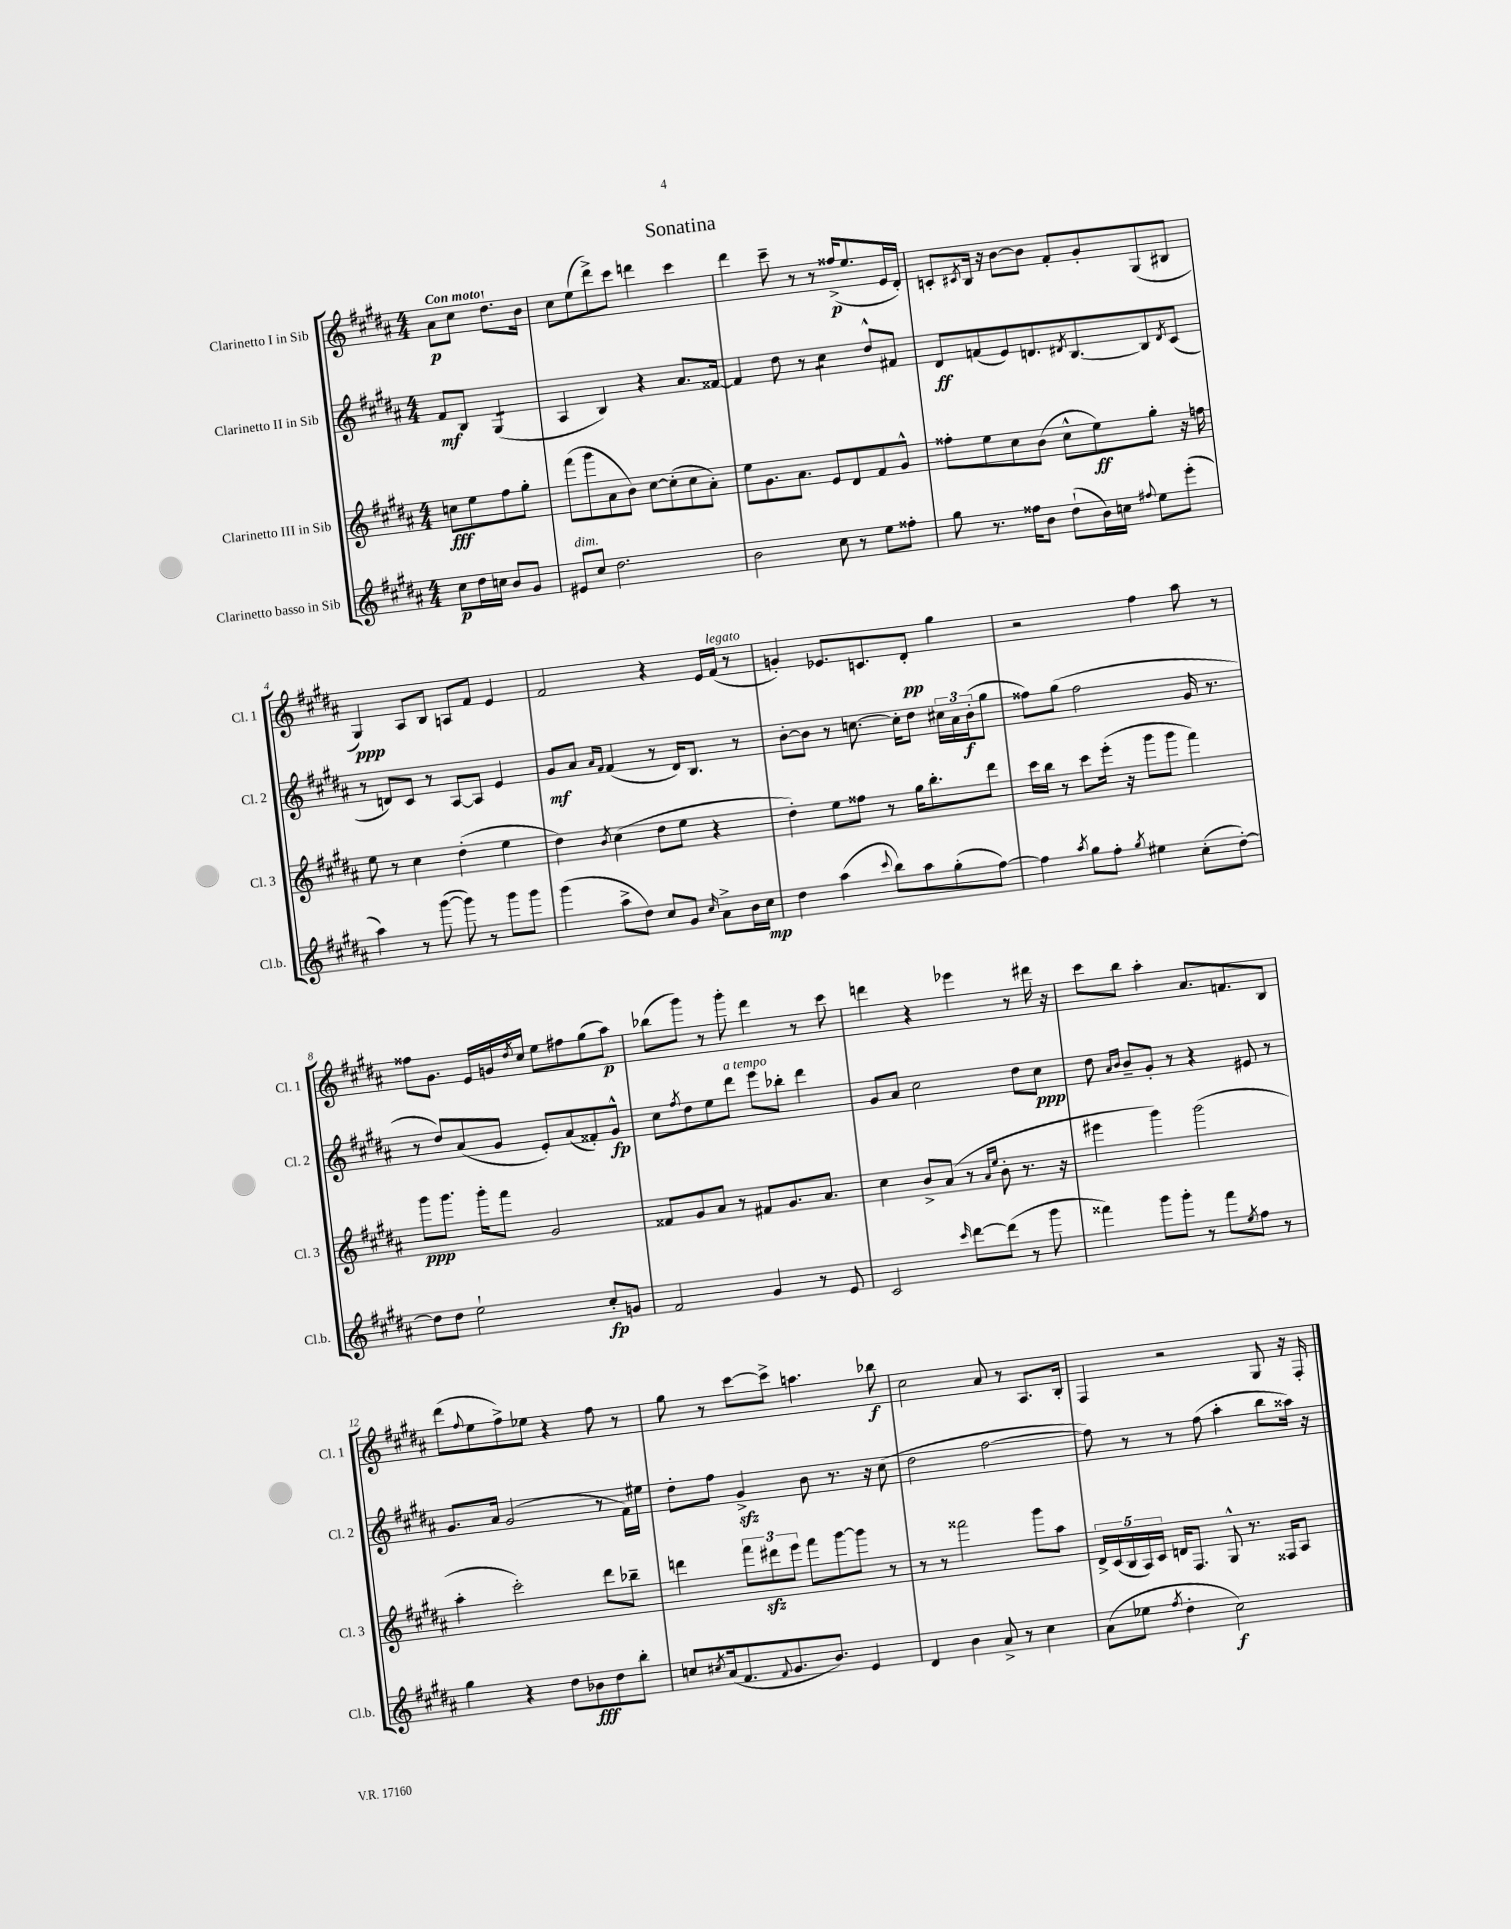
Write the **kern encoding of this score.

**kern	**kern	**kern	**kern
*staff4	*staff3	*staff2	*staff1
*clefG2	*clefG2	*clefG2	*clefG2
*k[f#c#g#d#a#]	*k[f#c#g#d#a#]	*k[f#c#g#d#a#]	*k[f#c#g#d#a#]
*M4/4	*M4/4	*M4/4	*M4/4
8cc#	8cc	8f#	8a#
16dd#	8ee	8B	8cc#
16cc	.	.	.
8b	8ff#	(4G#	8.dd#`
8g#	8gg#'	.	.
.	.	.	16b
=	=	=	=
8e#	(8fff#	4A#	8cc#
8cc#	8ggg#	.	(8ee
2.dd#	8a#	4B)	8ddd#^)
.	8b)	.	8ccc#
.	[8cc#	4r	4ddd
.	(8cc#']	.	.
.	8cc#	8.a#	4ccc#
.	8a#')	.	.
.	.	[16f##	.
=	=	=	=
2b	8ee	4f##]	4ddd#
.	8.g#	.	.
.	.	8dd#	8ccc#~
.	8.a#	.	.
.	.	8r	8r
8cc#	8e	4cc#	8r
8r	8d#	.	(16ff##^
.	.	.	8.ee
8ee	8f#	8dd#^^	.
8ff##'	8g#^^	8f#	16e
.	.	.	16d#')
=	=	=	=
8gg#	8ff##'	8d#	8c'
.	.	.	8qc#
8.r	8ee	(8f	16B
.	.	.	16r
.	8cc#	8e)	[8b
16ff##	.	.	.
8b	(8b	8.d	8b]
(8dd#`	8cc#^^	.	8f#'
.	.	8qd#	.
.	.	[8.B	.
16b)	8ee)	.	8g#'
16cc	.	.	.
8qqff#	.	.	.
8ee	8gg#'	8B]	(8G#
.	.	8qd#	.
(8eee'	16r	(8c#	8B#
.	16ff	.	.
=	=	=	=
4aa#)	8ee	8r	4G#)
.	8r	8d)	.
8r	4cc#	8c#	8A#
([8ggg#	.	8r	8B
8ggg#])	(4dd#'	[8A#	8A
8r	.	8A#]	8f#
8ggg#	4ee	4e	4e
8ggg#	.	.	.
=	=	=	=
(4ggg#	4dd#)	8g#	2f#
.	.	8a#	.
.	.	16qqa#	.
.	8qb	16qqf#	.
8aa#^	(4cc#	(4f#	.
8dd#)	.	.	.
8cc#	8dd#	8r	4r
8g#	8ee	16d#)	.
.	.	8.B	.
16qqcc#	.	.	.
8a#^	4r	.	16e
.	.	.	(16f#
16b	.	8r	8r
16cc#	.	.	.
=	=	=	=
4dd#	4dd#')	[8b'	4g')
.	.	8b]	.
(4aa#	8ee	8r	8.e-
.	8ff##	[8.cc	.
.	.	.	8.c
8qqccc#	.	.	.
8bb)	8r	.	.
.	.	16cc']	.
8aa#	16gg#	8dd#	8d#'
.	8.bb'	.	.
(8gg#'	.	24cc#	4gg#
.	.	24a#	.
.	.	(24b'	.
[8ff#)	8ddd#	8gg#	.
=	=	=	=
4ff#]	16ccc#	8ff##)	2r
.	16bb	.	.
.	8r	(8gg#	.
8qaa#	.	.	.
8gg#	8ccc#	2ff##	.
8ff#'	(16eee'	.	.
.	16r	.	.
8qgg#	.	.	.
4ee#	8ggg#	.	4ff#
.	8ggg#	.	.
(8cc#'	4fff#)	16g#	8aa#
.	.	8.r	.
[8dd#')	.	.	8r
=	=	=	=
8dd#]	8ggg#	8r	8ff##
8dd#	8.ggg#	8dd#)	8.g#
2ee`	.	(8a#	.
.	16ggg#'	.	16e
.	8fff#	8g#	16g
.	.	.	8qdd#
.	.	.	16cc#
.	2g#	8e')	8ee
.	.	(8a#	8ff#
8cc#'	.	8f##')	(8gg#
8g	.	8g#^^	8aa#)
=	=	=	=
2f#	8f##	8cc#	(8bb-
.	.	8qff#	.
.	8g#	8dd#	8ggg#)
.	8a#	8ee	8r
.	8r	8ddd#	8ggg#'
4g#	8f#	8eee	4ddd#
.	8.g#	8bb-'	.
8r	.	4ddd#	8r
.	8.a#	.	.
8e	.	.	8ccc#
=	=	=	=
2c#	4cc#	8g#	4ddd
.	.	8a#	.
.	8b^	2cc#	4r
.	(8a#	.	.
16qqccc#	.	.	.
[8ddd#	8r	.	4eee-
.	16qqa#	.	.
.	16qqee	.	.
(8ddd#]	8b'	.	.
8r	8.r	8dd#	8r
8ggg#	.	8cc#	16ddd#
.	16r	.	16r
=	=	=	=
4fff##)	4eee#	8dd#	8ccc#
.	.	16qqa#	.
.	.	16qqb	.
.	.	8b~	8bb
8ggg#	4ggg#)	8g#'	4aa#'
8ggg#'	.	8r	.
8r	(2ggg#	4r	8.a#
8fff##	.	.	.
.	.	.	8.f
8qee	.	.	.
8ff#	.	8e#	.
8r	.	8r	8B
=	=	=	=
4gg#	4aa#'	8.g#	(8ddd#
.	.	.	8qqff#
.	.	.	8ee
.	.	16a#	.
4r	2ccc#')	(2g#	8ff#^)
.	.	.	8ee-
8dd#	.	.	4r
8b-	.	.	.
8dd#	8ddd#	8r	8ff#
8bb'	8bb-~	16f#)	8r
.	.	16ee#	.
=	=	=	=
8cc	4ddd	8dd#'	8gg#
8qcc#	.	.	.
(16a#	.	8ff#	8r
8.f#	.	.	.
.	12fff#	4g#^	[8ccc#
.	12ddd#	.	.
8qqf#	.	.	.
8.g#	.	.	8ccc#^]
.	12eee	.	.
.	8fff#	8b	4.aa
8.b)	.	.	.
.	[8ggg#	8.r	.
4e	8ggg#]	.	.
.	.	16r	.
.	8r	(8cc#	8bb-
=	=	=	=
4d#	8r	2dd#	2cc#
.	8r	.	.
4b	2fff##	.	.
8a#^	.	[2ff#	8a#
8r	.	.	8r
4cc#	8ggg#	.	8.A#
.	8aa#	.	.
.	.	.	16B'
=	=	=	=
(8a#	20d#^	8ff#])	4F#
.	(20c#	.	.
.	20B	.	.
8ee-	.	8r	.
.	20A#)	.	.
.	20c#	.	.
8qff#	.	.	.
4dd#'	16d	8r	2r
.	8.F#	.	.
.	.	(8ff#	.
2cc#)	8G#^^	4aa#'	.
.	8.r	.	.
.	.	8bb	8G#
.	16F##	.	.
.	8A#	16aa##)	16r
.	.	16r	16F#'
==	==	==	==
*-	*-	*-	*-
